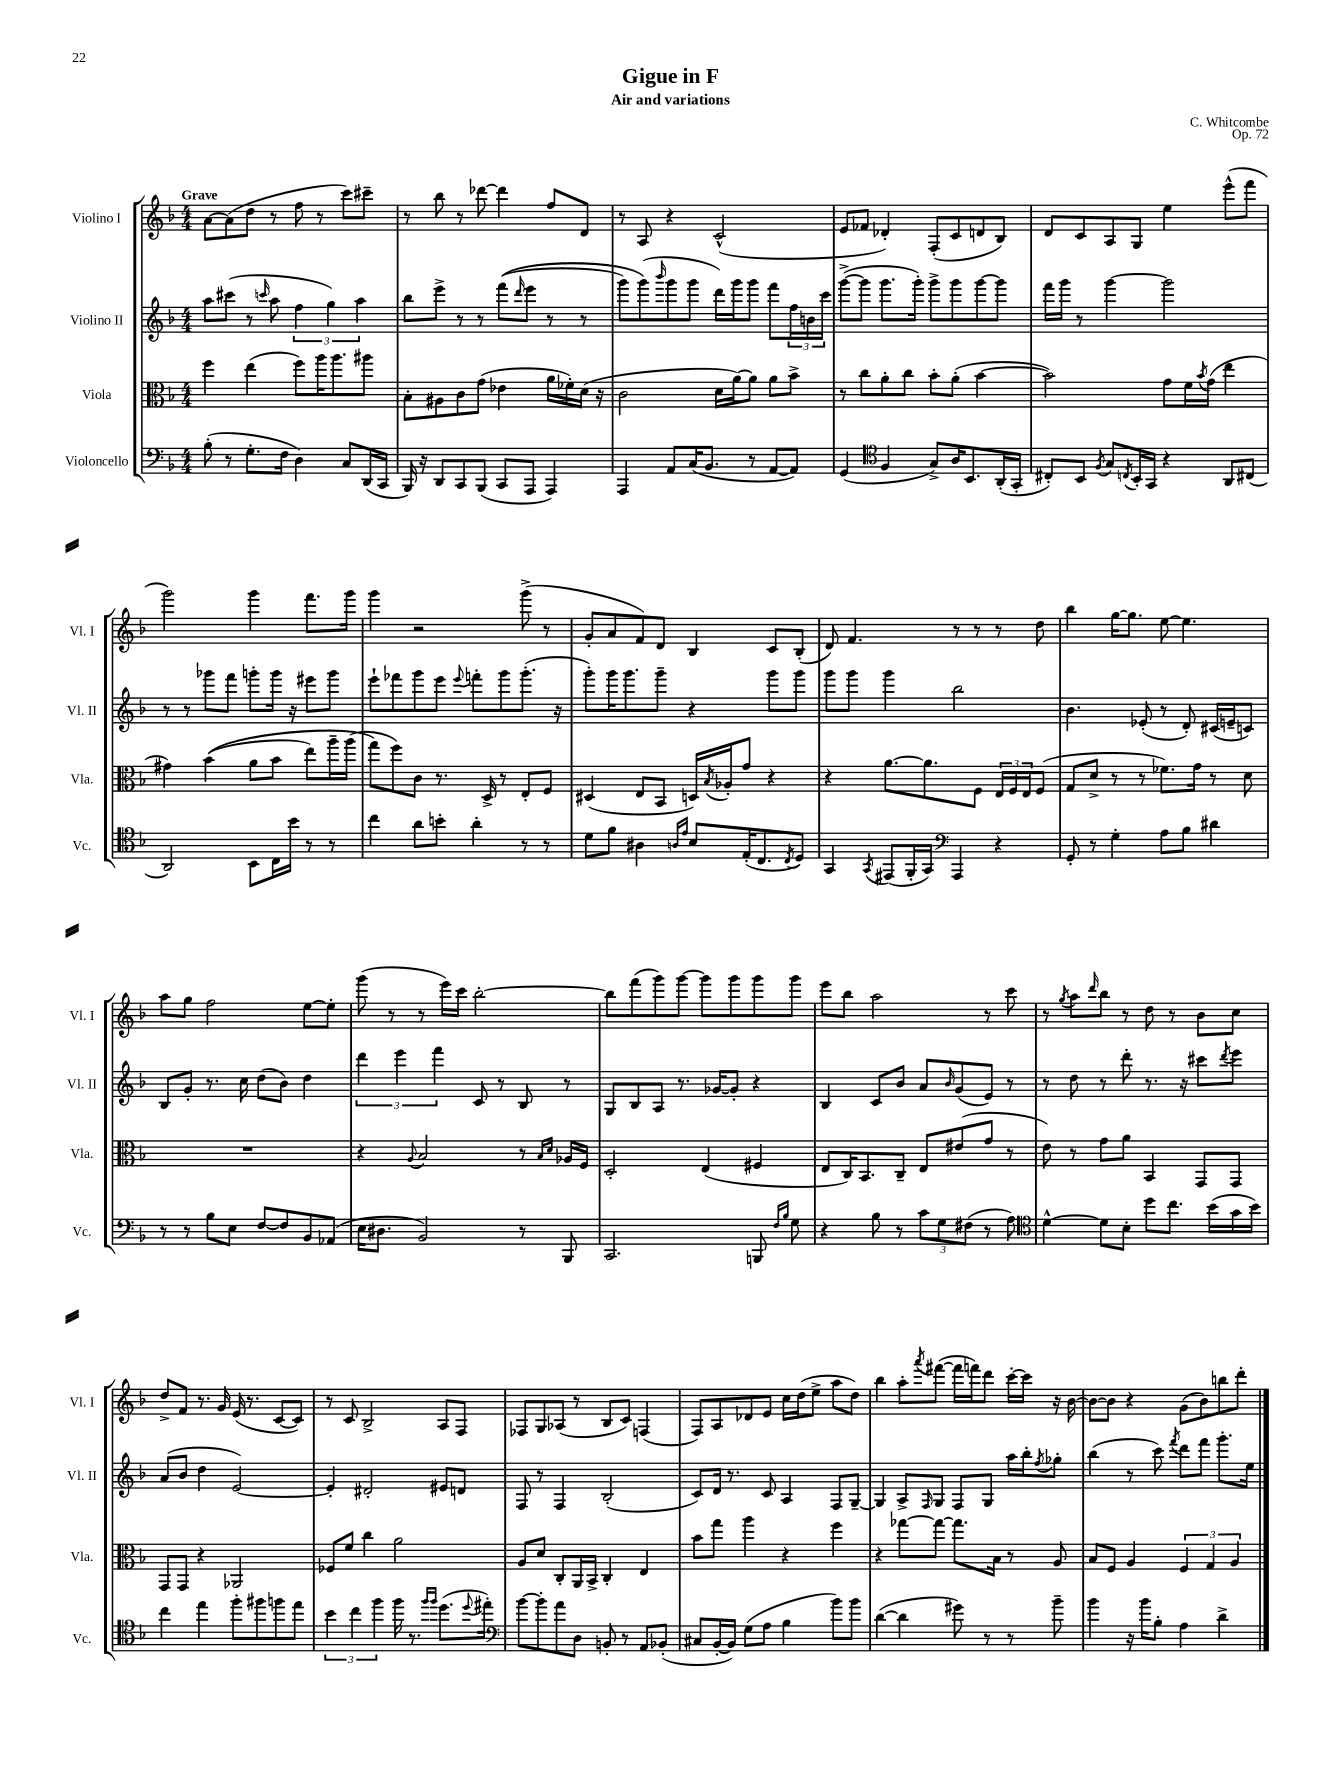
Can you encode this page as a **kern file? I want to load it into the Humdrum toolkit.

**kern	**kern	**kern	**kern
*staff4	*staff3	*staff2	*staff1
*clefF4	*clefC3	*clefG2	*clefG2
*k[b-]	*k[b-]	*k[b-]	*k[b-]
*M4/4	*M4/4	*M4/4	*M4/4
(8B-'\	4ff\	8aa\L	[8a\L
8r	.	(8ccc#\J	(8a\]
8.G'\L	(4ee\	8r	8dd\J
.	.	16qqccc/	.
.	.	8aa\	8r
16F\Jk	.	.	.
4D\)	8ff\L)	6ff\	8ff\
.	16aa\K	.	8r
.	.	6gg\)	.
.	8.aa\	.	.
8C/L	.	.	8ccc\L)
.	.	6aa\	.
(16DD/L	8aa#\J	.	8ccc#~\J
16CC/JJ	.	.	.
=	=	=	=
16BBB-/)	8B-'\L	8bb-\L	8r
16r	.	.	.
8DD/L	8A#\	8eee^\J	8bb-\
8CC/	8c\	8r	8r
(8BBB-/J	(8g\J	8r	[8ddd-\
8CC/L	4e-\	&((8fff\L	4ddd-\]
.	.	16qqddd/	.
8AAA/J	.	8eee\J	.
4AAA/)	16a\LL	8r	8ff/L
.	16f-'\)	.	.
.	(16d\JJ	8r	8d/J
.	16r	.	.
=	=	=	=
4AAA/	2c\	8ggg\L)	8r
.	.	(8ggg\&)	8A/
.	.	16qqbbb-/	.
8AA/L	.	8ggg\	4r
(16C/K	.	8ggg\J	.
8.BB-/J	.	.	.
.	16d\LL	16ddd\LL)	(2c^^/
.	[16a\J)	16ggg\J	.
8r	8a\]J	8ggg\J	.
[8AA/L	8a\L	8fff\L	.
8AA/]J)	8b-^\J	24ff\L	.
.	.	24b\	.
.	.	24ccc\JJ	.
=	=	=	=
(4GG/	8r	([8ggg^\L	8e/L
.	8cc\L	8ggg\]J	8f-/J
*clefC4	*	*	*
4F/	8a'\	8.ggg\L	4d-'/)
.	8cc\J	.	.
.	.	16ggg'\Jk)	.
8G^/L)	8b-'\L	8ggg^\L	(8F'/L
16A/K	(8a'\J	8ggg\	8c/
8.BB-/	.	.	.
.	[4b-\	[8ggg\	8d/
(16AA'/L	.	8ggg\]J	8B-/J)
16GG'/JJ	.	.	.
=	=	=	=
8C#'/L)	2b-\])	16fff\LL	8d/L
.	.	16ggg\JJ	.
8BB-/J	.	8r	8c/
8qF/	.	.	.
8G/L	.	[4ggg\	8A/
8qC/	.	.	.
16BB-'/L	.	.	8G/J
16GG/JJ	.	.	.
4r	8g\L	2ggg\]	4ee\
.	16f\L	.	.
.	8qb-/	.	.
.	(16g\JJ	.	.
8AA/L	4ee\	.	(8eee^^\L
(8C#/J	.	.	8fff\J
=	=	=	=
2AA/)	4g#\)	8r	2ggg\)
.	.	8r	.
.	&((4b-\	8ggg-\L	.
.	.	8fff\J	.
8BB-\L	8a\L	8ggg'\L	4ggg\
16C\L	8b-\J	16ggg\Jk	.
16b-\JJ	.	16r	.
8r	8ee\L)	8eee#\L	8.fff\L
8r	16aa~\L	8ggg\J	.
.	(16aa\JJ	.	16ggg\Jk
=	=	=	=
4cc\	8gg\L&)	8eee`\L	4ggg\
.	8ff\)	8fff-\	.
8a\L	8c\J	8ggg\	2r
8b'\J	8.r	8eee\J	.
.	.	8qqeee/	.
4a'\	.	8fff'\L	.
.	16D^/	.	.
.	8r	8ggg\	.
8r	8E'/L	(8.ggg'\J	(8ggg^\
8r	8F/J	.	8r
.	.	16r	.
=	=	=	=
8d\L	(4D#/	8ggg'\L)	8g'/L
8f\J	.	16ggg\K	8a/
.	.	8.ggg\	.
4A#\	8E/L	.	8f/)
.	8BB-/J	8ggg~\J	8d/J
16qqA/LL	.	.	.
16qqe/JJ	.	.	.
8B-/L	16D/LL)	4r	4B-/
.	8qB-/	.	.
.	16A-'/J	.	.
(16E'/K	8g/J	.	.
8.C/	.	.	.
.	4r	8ggg\L	8c/L
8qC/	.	.	.
8D/J)	.	8ggg\J	(8B-'/J
=	=	=	=
4GG/	4r	8ggg\L	8d/)
.	.	8ggg\J	4.f/
8qGG/	.	.	.
(8EE#/L	[8.a\L	4ggg\	.
16FF'/L	.	.	.
16GG/JJ)	8.a\]	.	.
*clefF4	*	*	*
4AAA/	.	2bb-\	8r
.	8F\J	.	8r
4r	24E/LL	.	8r
.	24F/	.	.
.	24E/J	.	.
.	(8F/J	.	8dd\
=	=	=	=
8GG'/	8G/L	4.b-\	4bb-\
8r	8d^/J	.	.
4G'\	8r	.	[16gg\LK
.	.	.	8.gg\]J
.	8r	(8e-'/	.
8A\L	8.f-\L)	8r	[8ee\
8B-\J	.	8d'/)	4.ee\]
.	16g\Jk	.	.
4d#\	8r	(16c#/LL	.
.	.	16e~/J	.
.	8d\	8c/J)	.
=	=	=	=
8r	1r	8B-/L	8aa\L
8r	.	8g'/J	8gg\J
8B-\L	.	8.r	2ff\
8E\J	.	.	.
.	.	16cc\	.
[8F/L	.	(8dd\L	.
8F/]	.	8b-\J)	.
8BB-/	.	4dd\	[8ee\L
(8AA-/J	.	.	8ee'\]J
=	=	=	=
16E\LK	4r	6ddd\	(8ggg\
8.D#\J	.	.	.
.	.	.	8r
.	.	6eee\	.
.	8qqA/	.	.
2BB-/)	2B-/	.	8r
.	.	6fff\	.
.	.	.	16eee\LL)
.	.	.	16ccc\JJ
.	.	8c/	[2bb-'\
.	.	8r	.
8r	8r	8B-/	.
.	16qqB-/LL	.	.
.	16qqd/JJ	.	.
8BBB-/	16A-/LL	8r	.
.	16F/JJ	.	.
=	=	=	=
2.CC/	2D'/	8G/L	8bb-\]L
.	.	8B-/	(8fff\
.	.	8A/J	8ggg\)
.	.	8.r	[8ggg\J
.	(4E/	.	8ggg\]L
.	.	[16g-/LK	.
.	.	8g-'/]J	8ggg\
8BBB/	4F#/	4r	8ggg\
16qqF/LL	.	.	.
16qqB-/JJ	.	.	.
8G\	.	.	8ggg\J
=	=	=	=
4r	8E/L	4B-/	8eee\L
.	16C/K)	.	8bb-\J
.	8.BB-/	.	.
8B-\	.	8c/L	2aa\
8r	8C~/J	8b-/J	.
12c\L	8E/L	8a/L	.
12G\	.	.	.
.	.	16qqb-/	.
.	(8e#/	(8g/	.
(12F#\J	.	.	.
8r	8g/J	8e/J)	8r
8A\)	8r	8r	8ccc\
=	=	=	=
*clefC4	*	*	*
[4d^^\	8e\)	8r	8r
.	.	.	8qgg/
.	8r	8dd\	8aa\L
.	.	.	16qqddd/
8d\]L	8g\L	8r	8bb-\J
8B-'\J	8a\J	8ddd'\	8r
8dd\L	4BB-/	8.r	8dd\
8.cc\J	.	.	8r
.	.	16r	.
.	8GG/L	8ccc#\L	8b-\L
(16b-\LL	.	.	.
.	.	8qddd/	.
16g\	8GG/J	8eee\J	8cc\J
16b-\JJ)	.	.	.
=	=	=	=
4cc\	8GG/L	(8a/L	8dd^/L
.	8GG/J	8b-/J	8f/J
4ee\	4r	4dd\	8.r
.	.	.	16g/
8ff'\L	2AA-/	[2e/)	(16e/
.	.	.	8.r
8ff#\	.	.	.
8ff\	.	.	[8c/L
8ee\J	.	.	8c/]J)
=	=	=	=
6b-\	8F-/L	4e'/]	8r
.	8f/J	.	8c/
6cc\	.	.	.
.	4cc\	2d#'/	2B-^/
6ff\	.	.	.
16ff\	2a\	.	.
8.r	.	.	.
16qqff/LL	.	.	.
16qqff/JJ	.	.	.
(8.dd\L	.	8e#/L	8A/L
.	.	8d/J	8F/J
8qqdd/	.	.	.
16ee#'\Jk)	.	.	.
=	=	=	=
*clefF4	*	*	*
[8b-\L	8A/L	8F/	8F-/L
8b-'\]	8d/J	8r	8G/
8a\	8C'/L	4F/	(8A-/J
8D\J	16AA/L	.	8r
.	16BB-^/JJ	.	.
8BB'/	4C'/	(2B-'/	8B-/L
8r	.	.	8c/J)
8AA/L	4E/	.	(4F/
(8BB-'/J	.	.	.
=	=	=	=
8C#/L	8b-\L	8c/L)	8F/L)
[16BB-'/L	8gg\J	16d/Jk	8A/
16BB-/]JJ)	.	8.r	.
(8G\L	4aa\	.	8d-/
8A\J	.	8c/	8e/J
4B-\	4r	4A/	16cc\LL
.	.	.	(16dd\J
.	.	.	8ee^\J
8b-\L)	4ff\	8F/L	8aa\L
8b-\J	.	[8G~/J	8dd\J)
=	=	=	=
([4d\	4r	4G/]	4bb-\
4d\]	[8gg-\L	8A^/L	8aa'\L
.	.	16qqF/	8qaaa/
.	8gg-\_J	8G/J	([8fff#\J
8g#\)	8.gg-\]L	8F/L	16fff#\]LL
.	.	.	16fff\J)
8r	.	8G/J	8ddd\J
.	16B-\Jk	.	.
8r	8r	16aa\LL	[16ccc'\LL
.	.	16bb-'\J	16ccc\]JJ
.	.	8qff/	.
8b-~\	8A/	8gg-'\J	16r
.	.	.	[16b-\
=	=	=	=
4b-\	8B-/L	(4bb-\	8b-\_L
.	8F/J	.	8b-\]J
16r	4A/	8r	4r
16b-\LK	.	.	.
8B-'\J	.	8ccc\)	.
.	.	8qfff/	.
4A\	6F/	8ddd\L	(8g\L
.	.	8fff\J	8b-\)
.	6G/	.	.
4d^\	.	8.ggg'\L	8bb\
.	6A/	.	.
.	.	.	8ddd'\J
.	.	16ee\Jk	.
==	==	==	==
*-	*-	*-	*-
